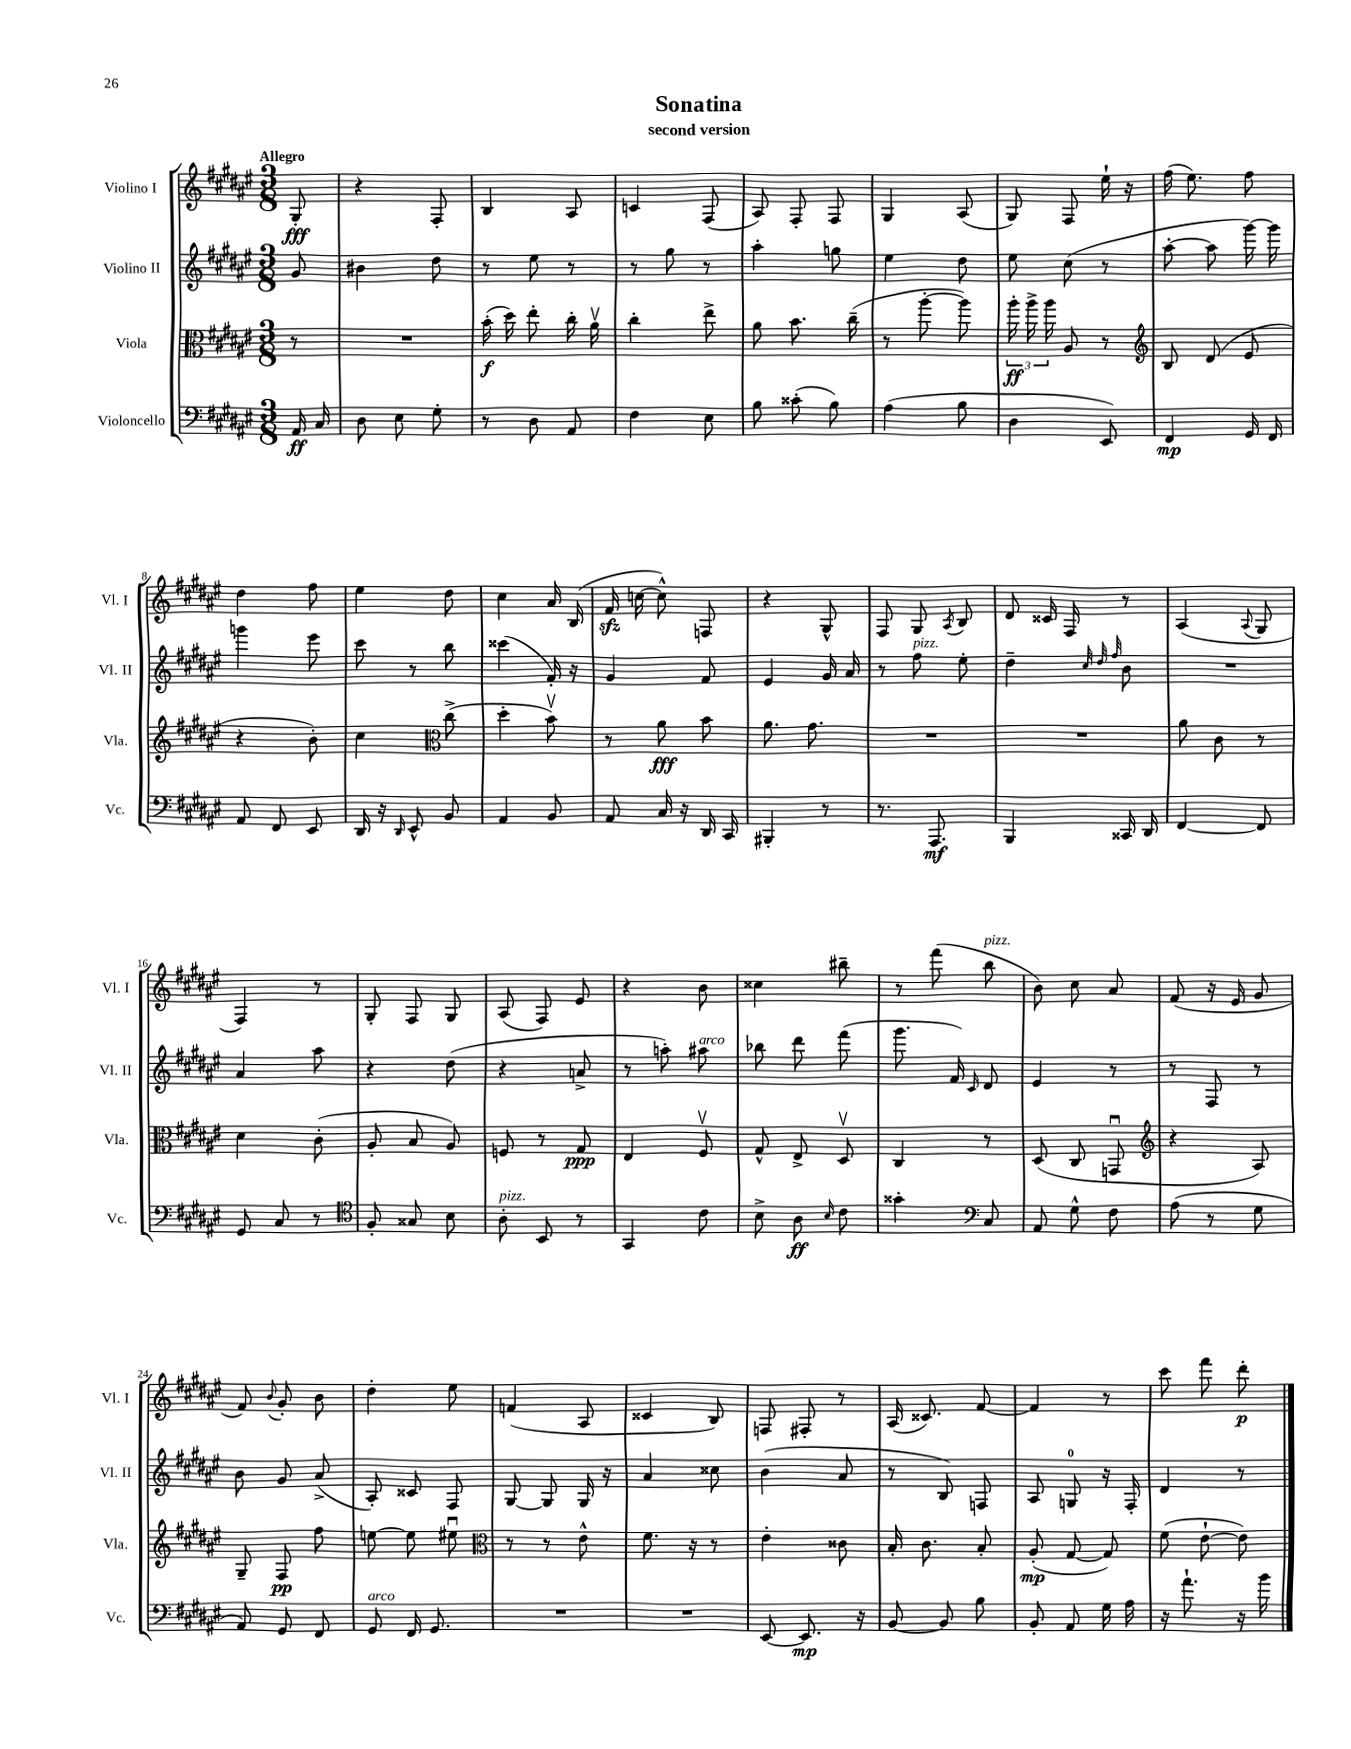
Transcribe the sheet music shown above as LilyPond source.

\header { title = "Sonatina" subtitle = "second version" }
<<
\new StaffGroup <<
\new Staff = "s0" \with { instrumentName = "Violino I" shortInstrumentName = "Vl. I" } {
    \clef treble \key fis \major \numericTimeSignature \time 3/8 \partial 8 \tempo "Allegro"
    \autoBeamOff gis8-.\fff |
    r4 fis8-. |
    b4 ais8 |
    c'4 fis8( |
    ais8) fis8-. fis8 |
    gis4 ais8( |
    gis8) fis8 eis''16-! r16 |
    fis''16( eis''8.) fis''8 |
    dis''4 fis''8 |
    eis''4 dis''8 |
    cis''4 ais'16 b16( |
    fis'16\sfz c''16~ c''8-^) f8 |
    r4 gis8-^ |
    fis8 gis8 \acciaccatura { ais8 } b8 |
    dis'8 cisis'16 fis16 r8 |
    ais4( \appoggiatura { ais8 } gis8 |
    fis4) r8 |
    gis8-. fis8 gis8 |
    ais8( fis8) eis'8 |
    r4 b'8 |
    cisis''4 bis''8-- |
    r8 fis'''8( b''8^\markup { \italic "pizz." } |
    b'8) cis''8 ais'8 |
    fis'8( r16 eis'16 gis'8 |
    fis'8) \appoggiatura { b'8 } gis'8-. b'8 |
    dis''4-. eis''8 |
    f'4( ais8 |
    cisis'4 b8) |
    f8 fis8-. r8 |
    ais16( cisis'8.) fis'8~ |
    fis'4 r8 |
    cis'''8 fis'''8 dis'''8-.\p \bar "|." |
}
\new Staff = "s1" \with { instrumentName = "Violino II" shortInstrumentName = "Vl. II" } {
    \clef treble \key fis \major \numericTimeSignature \time 3/8 \partial 8
    \autoBeamOff gis'8 |
    bis'4 dis''8 |
    r8 eis''8 r8 |
    r8 gis''8 r8 |
    ais''4-. g''8 |
    eis''4 dis''8 |
    eis''8 cis''8( r8 |
    ais''8~-. ais''8 gis'''16~) gis'''16 |
    g'''4 eis'''8 |
    cis'''8 r8 b''8 |
    cisis'''4( fis'16-.) r16 |
    gis'4 fis'8 |
    eis'4 gis'16 ais'16 |
    r8 fis''8^\markup { \italic "pizz." } eis''8-. |
    dis''4-- \grace { cis''32 dis''32 fis''32 } b'8 |
    R4. |
    ais'4 ais''8 |
    r4 dis''8( |
    r4 a'8-> |
    r8 a''8-.) ais''8^\markup { \italic "arco" } |
    bes''8 dis'''8 fis'''8( |
    gis'''8. fis'16) \grace { cis'16 } dis'8 |
    eis'4 r8 |
    r8 fis8 r8 |
    b'8 gis'8 ais'8->( |
    ais8-.) cisis'8 fis8 |
    gis8~ gis8 gis16 r16 |
    ais'4 cisis''8 |
    b'4( ais'8 |
    r8 b8) f8 |
    ais8 g8-0 r16 fis16-. |
    dis'4 r8 \bar "|." |
}
\new Staff = "s2" \with { instrumentName = "Viola" shortInstrumentName = "Vla." } {
    \clef alto \key fis \major \numericTimeSignature \time 3/8 \partial 8
    \autoBeamOff r8 |
    R4. |
    b'16-.\f( dis''16) eis''8-. cis''16-. ais'16\upbow |
    cis''4-. eis''8-> |
    ais'8 b'8. cis''16--( |
    r8 ais''8~-. ais''8) |
    \tuplet 3/2 { ais''16-.\ff ais''16-> ais''16 } ais8 r8 |
    \clef treble b8 dis'8( eis'8 |
    r4 b'8-.) |
    cis''4 \clef alto cis''8->( |
    dis''4-. b'8\upbow) |
    r8 ais'8\fff b'8 |
    ais'8. gis'8. |
    R4. |
    R4. |
    ais'8 cis'8 r8 |
    dis'4 cis'8-.( |
    ais8-. b8 ais8) |
    f8 r8 gis8\ppp |
    eis4 fis8\upbow |
    gis8-^ eis8-> dis8\upbow |
    cis4 r8 |
    dis8( cis8 g,8\downbow |
    \clef treble r4 ais8) |
    gis8-- fis8\pp fis''8 |
    e''8~ e''8 eis''8\downbow |
    \clef alto r8 r8 eis'8-^ |
    fis'8. r16 r8 |
    eis'4-. cisis'8 |
    b16-. cis'8. b8-. |
    ais8-.\mp( gis8~ gis8) |
    fis'8( eis'8~-! eis'8) \bar "|." |
}
\new Staff = "s3" \with { instrumentName = "Violoncello" shortInstrumentName = "Vc." } {
    \clef bass \key fis \major \numericTimeSignature \time 3/8 \partial 8
    \autoBeamOff ais,16\ff cis16 |
    dis8 eis8 gis8-. |
    r8 dis8 ais,8 |
    fis4 eis8 |
    b8 cisis'8-.( b8) |
    ais4( b8 |
    dis4 eis,8) |
    fis,4\mp gis,16 fis,16 |
    ais,8 fis,8 eis,8 |
    dis,16 r16 \grace { dis,16 } eis,8-^ b,8 |
    ais,4 b,8 |
    ais,8 cis16 r16 dis,16 cis,16 |
    bis,,4-. r8 |
    r8. ais,,8.\mf |
    b,,4 cisis,16 dis,16 |
    fis,4~ fis,8 |
    gis,8 cis8 r8 |
    \clef tenor fis8-. gisis8 b8 |
    ais8-.^\markup { \italic "pizz." } b,8 r8 |
    gis,4 cis'8 |
    b8-> ais8\ff \grace { b16 } cis'8 |
    gisis'4-. \clef bass cis8 |
    ais,8 gis8-^ fis8 |
    ais8( r8 gis8 |
    ais,8) gis,8 fis,8 |
    gis,8^\markup { \italic "arco" } fis,16 gis,8. |
    R4. |
    R4. |
    eis,8~ eis,8.\mp r16 |
    b,8~ b,8 b8 |
    b,8-. ais,8 gis16 ais16 |
    r16 ais'8.-! r16 b'16 \bar "|." |
}
>>
>>
